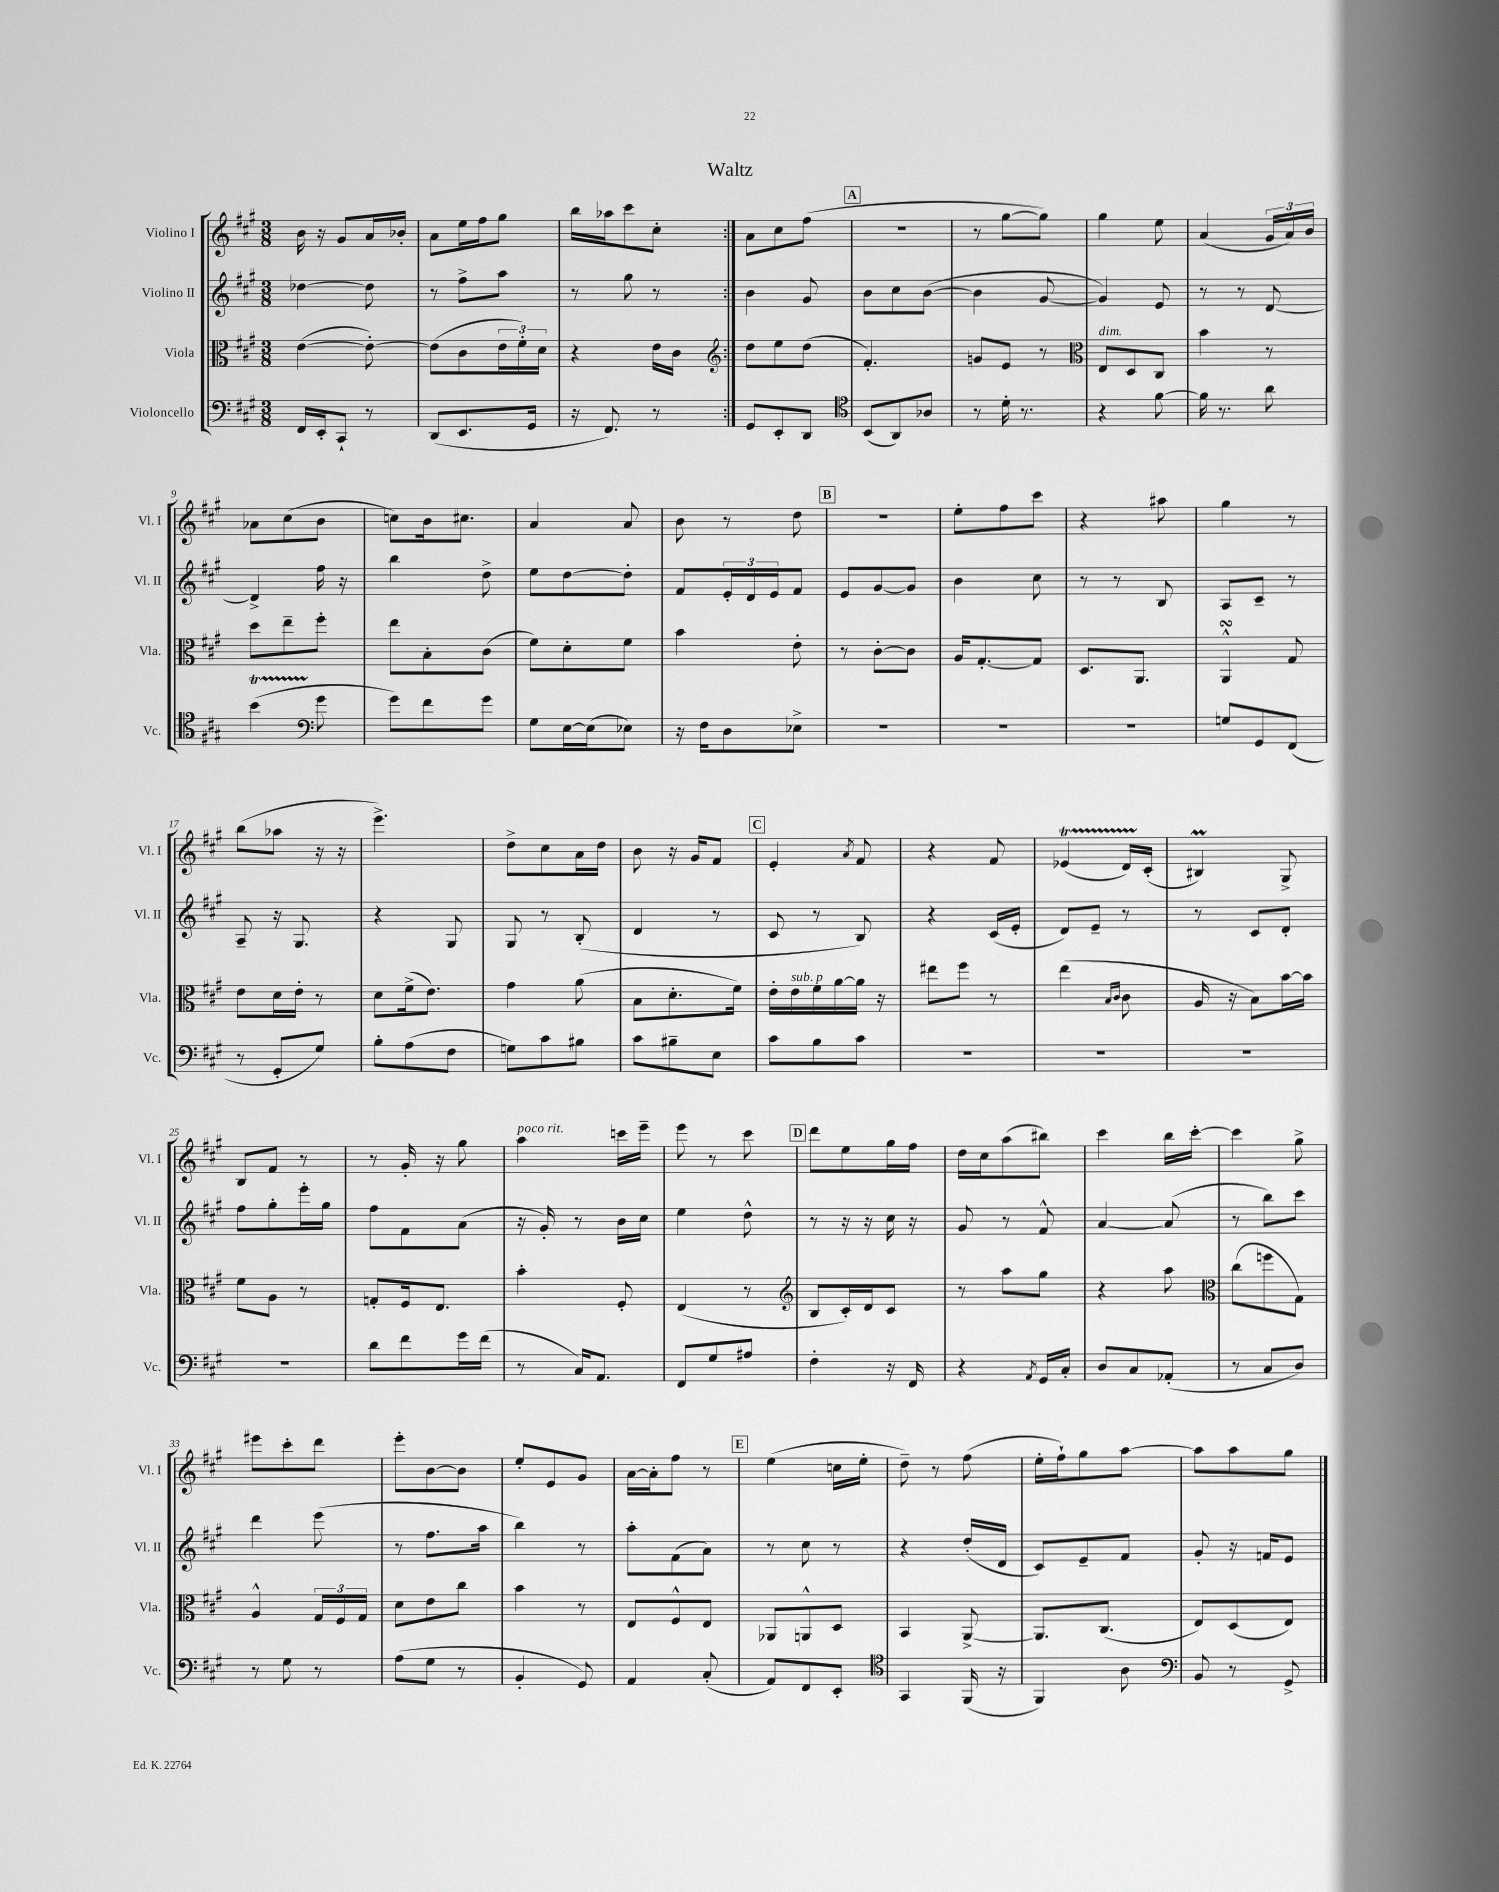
\header { title = "Waltz" }
<<
\new StaffGroup <<
\new Staff = "s0" \with { instrumentName = "Violino I" shortInstrumentName = "Vl. I" } {
    \clef treble \key a \major \numericTimeSignature \time 3/8
    \repeat volta 2 { b'16 r16 gis'8 a'16 bes'16-. |
    a'8 e''16 fis''16 gis''8 |
    b''16 aes''16 cis'''8 cis''8-. | }
    a'8 cis''8 fis''8( |
    \mark \markup { \box "A" } R4. |
    r8 gis''8~ gis''8) |
    gis''4 e''8 |
    a'4( \tuplet 3/2 { gis'16 a'16) b'16 } |
    aes'8 cis''8( b'8 |
    c''8) b'16 cis''8. |
    a'4 a'8 |
    b'8 r8 d''8 |
    \mark \markup { \box "B" } R4. |
    e''8-. fis''8 cis'''8 |
    r4 ais''8 |
    gis''4 r8 |
    b''8( aes''8 r16 r16 |
    e'''4.->) |
    d''8-> cis''8 a'16 d''16 |
    b'8 r16 gis'16 fis'8 |
    \mark \markup { \box "C" } e'4-. \acciaccatura { a'8 } fis'8 |
    r4 fis'8 |
    ees'4\startTrillSpan( d'16) cis'16-.\stopTrillSpan( |
    bis4\prall) gis8-> |
    b8 fis'8 r8 |
    r8 gis'16-. r16 gis''8 |
    a''4^\markup { \italic "poco rit." } c'''16 e'''16-- |
    e'''8 r8 cis'''8 |
    \mark \markup { \box "D" } d'''8 e''8 gis''16 fis''16 |
    d''16 cis''16 a''8( bis''8) |
    cis'''4 b''16 cis'''16~-. |
    cis'''4 gis''8-> |
    eis'''8 cis'''8-. d'''8 |
    e'''8-. b'8~ b'8 |
    e''8-. e'8 gis'8 |
    a'16~ a'16-. fis''8 r8 |
    \mark \markup { \box "E" } e''4( c''16 e''16-. |
    d''8--) r8 fis''8( |
    e''16-. fis''16-!) gis''8 a''8~ |
    a''8 a''8 gis''8 \bar "|." |
}
\new Staff = "s1" \with { instrumentName = "Violino II" shortInstrumentName = "Vl. II" } {
    \clef treble \key a \major \numericTimeSignature \time 3/8
    \repeat volta 2 { des''4~ des''8 |
    r8 fis''8-> a''8 |
    r8 gis''8 r8 | }
    b'4 gis'8 |
    \mark \markup { \box "A" } b'8 cis''8 b'8~( |
    b'4 gis'8~ |
    gis'4) e'8 |
    r8 r8 d'8~ |
    d'4-> fis''16 r16 |
    b''4 d''8-> |
    e''8 d''8~ d''8-. |
    fis'8 \tuplet 3/2 { e'16-. d'16 e'16 } fis'8 |
    \mark \markup { \box "B" } e'8 gis'8~ gis'8 |
    b'4 cis''8 |
    r8 r8 b8 |
    a8 cis'8-- r8 |
    a8-- r16 gis8. |
    r4 gis8 |
    gis8 r8 b8-.( |
    d'4 r8 |
    \mark \markup { \box "C" } cis'8 r8 b8) |
    r4 cis'16( e'16-. |
    d'8) e'8-- r8 |
    r8 cis'8 d'8-. |
    fis''8 gis''8-. e'''16-. gis''16 |
    fis''8 fis'8 a'8( |
    r16 gis'16-.) r8 b'16 cis''16 |
    e''4 d''8-^ |
    \mark \markup { \box "D" } r8 r16 r16 cis''16 r16 |
    gis'8 r8 fis'8-^ |
    a'4~ a'8( |
    r8 b''8) cis'''8 |
    d'''4 e'''8( |
    r8 fis''8. a''16 |
    b''4) r8 |
    a''8-. fis'8( a'8) |
    \mark \markup { \box "E" } r8 cis''8 r8 |
    r4 d''16-.( d'16 |
    cis'8) e'8-- fis'8 |
    gis'8-. r16 f'16 e'8 \bar "|." |
}
\new Staff = "s2" \with { instrumentName = "Viola" shortInstrumentName = "Vla." } {
    \clef alto \key a \major \numericTimeSignature \time 3/8
    \repeat volta 2 { e'4~( e'8~-.) |
    e'8( cis'8 \tuplet 3/2 { e'16 fis'16-.) d'16 } |
    r4 e'16 cis'16 | }
    \clef treble d''8 e''8 d''8( |
    \mark \markup { \box "A" } fis'4.-.) |
    g'8 e'8 r8 |
    \clef alto e8^\markup { \italic "dim." } d8 cis8 |
    b'4 r8 |
    d''8 e''8-- fis''8-. |
    e''8 b8-. cis'8( |
    fis'8) d'8-. fis'8 |
    b'4 e'8-. |
    \mark \markup { \box "B" } r8 cis'8~-. cis'8 |
    a16 gis8.~-. gis8 |
    d8. a,8. |
    a,4-^\turn gis8 |
    e'8 d'16 e'16-. r8 |
    d'8 fis'16->( e'8.) |
    gis'4 a'8( |
    b8 d'8.-. fis'16) |
    \mark \markup { \box "C" } e'16-. e'16^\markup { \italic "sub. p" } fis'16 a'16~ a'16 r16 |
    eis''8 fis''8 r8 |
    e''4( \grace { b16 cis'16 } cis'8 |
    a16 r16 b8) b'16~ b'16 |
    fis'8 a8 r8 |
    g8-. fis16 e8. |
    b'4-. fis8-. |
    e4( r8 |
    \mark \markup { \box "D" } \clef treble b8 cis'16-.) d'16 cis'8 |
    r8 a''8 gis''8 |
    r4 a''8 |
    \clef alto cis''8( f''8 gis8) |
    a4-^ \tuplet 3/2 { gis16 fis16 gis16 } |
    d'8 e'8 cis''8 |
    b'4 r8 |
    e8 fis8-^ e8 |
    \mark \markup { \box "E" } aes,8 a,8-^ d8 |
    b,4 a,8~-> |
    a,8. cis8.( |
    e8) d8( e8) \bar "|." |
}
\new Staff = "s3" \with { instrumentName = "Violoncello" shortInstrumentName = "Vc." } {
    \clef bass \key a \major \numericTimeSignature \time 3/8
    \repeat volta 2 { fis,16 e,16-. cis,8-! r8 |
    d,8( e,8. gis,16 |
    r16 fis,8.) r8 | }
    gis,8 e,8-. d,8 |
    \mark \markup { \box "A" } \clef tenor b,8( a,8) aes8 |
    r8 d'16-. r8. |
    r4 fis'8~ |
    fis'16 r8. a'8 |
    b'4\startTrillSpan( \clef bass gis'8\stopTrillSpan |
    gis'8) fis'8 gis'8 |
    gis8 e16~ e16( ees8) |
    r16 fis16 d8 ees8-> |
    \mark \markup { \box "B" } R4. |
    R4. |
    R4. |
    g8 gis,8 fis,8( |
    r8 gis,8-. gis8) |
    b8-. a8( fis8 |
    g8) cis'8 bis8 |
    cis'8 bis8-- e8 |
    \mark \markup { \box "C" } cis'8 b8 cis'8 |
    R4. |
    R4. |
    R4. |
    R4. |
    d'8 fis'8 gis'16 fis'16( |
    r8 cis16) a,8. |
    fis,8 gis8 ais8 |
    \mark \markup { \box "D" } fis4-. r16 fis,16 |
    r4 \acciaccatura { a,8 } gis,16 cis16-. |
    d8 cis8 aes,8-.( |
    r8 cis8 d8) |
    r8 gis8 r8 |
    a8( gis8 r8 |
    b,4-. gis,8) |
    a,4 cis8-.( |
    \mark \markup { \box "E" } a,8) fis,8 e,8-. |
    \clef tenor gis,4 fis,16( r16 |
    fis,4) a8 |
    \clef bass b,8 r8 gis,8-> \bar "|." |
}
>>
>>
